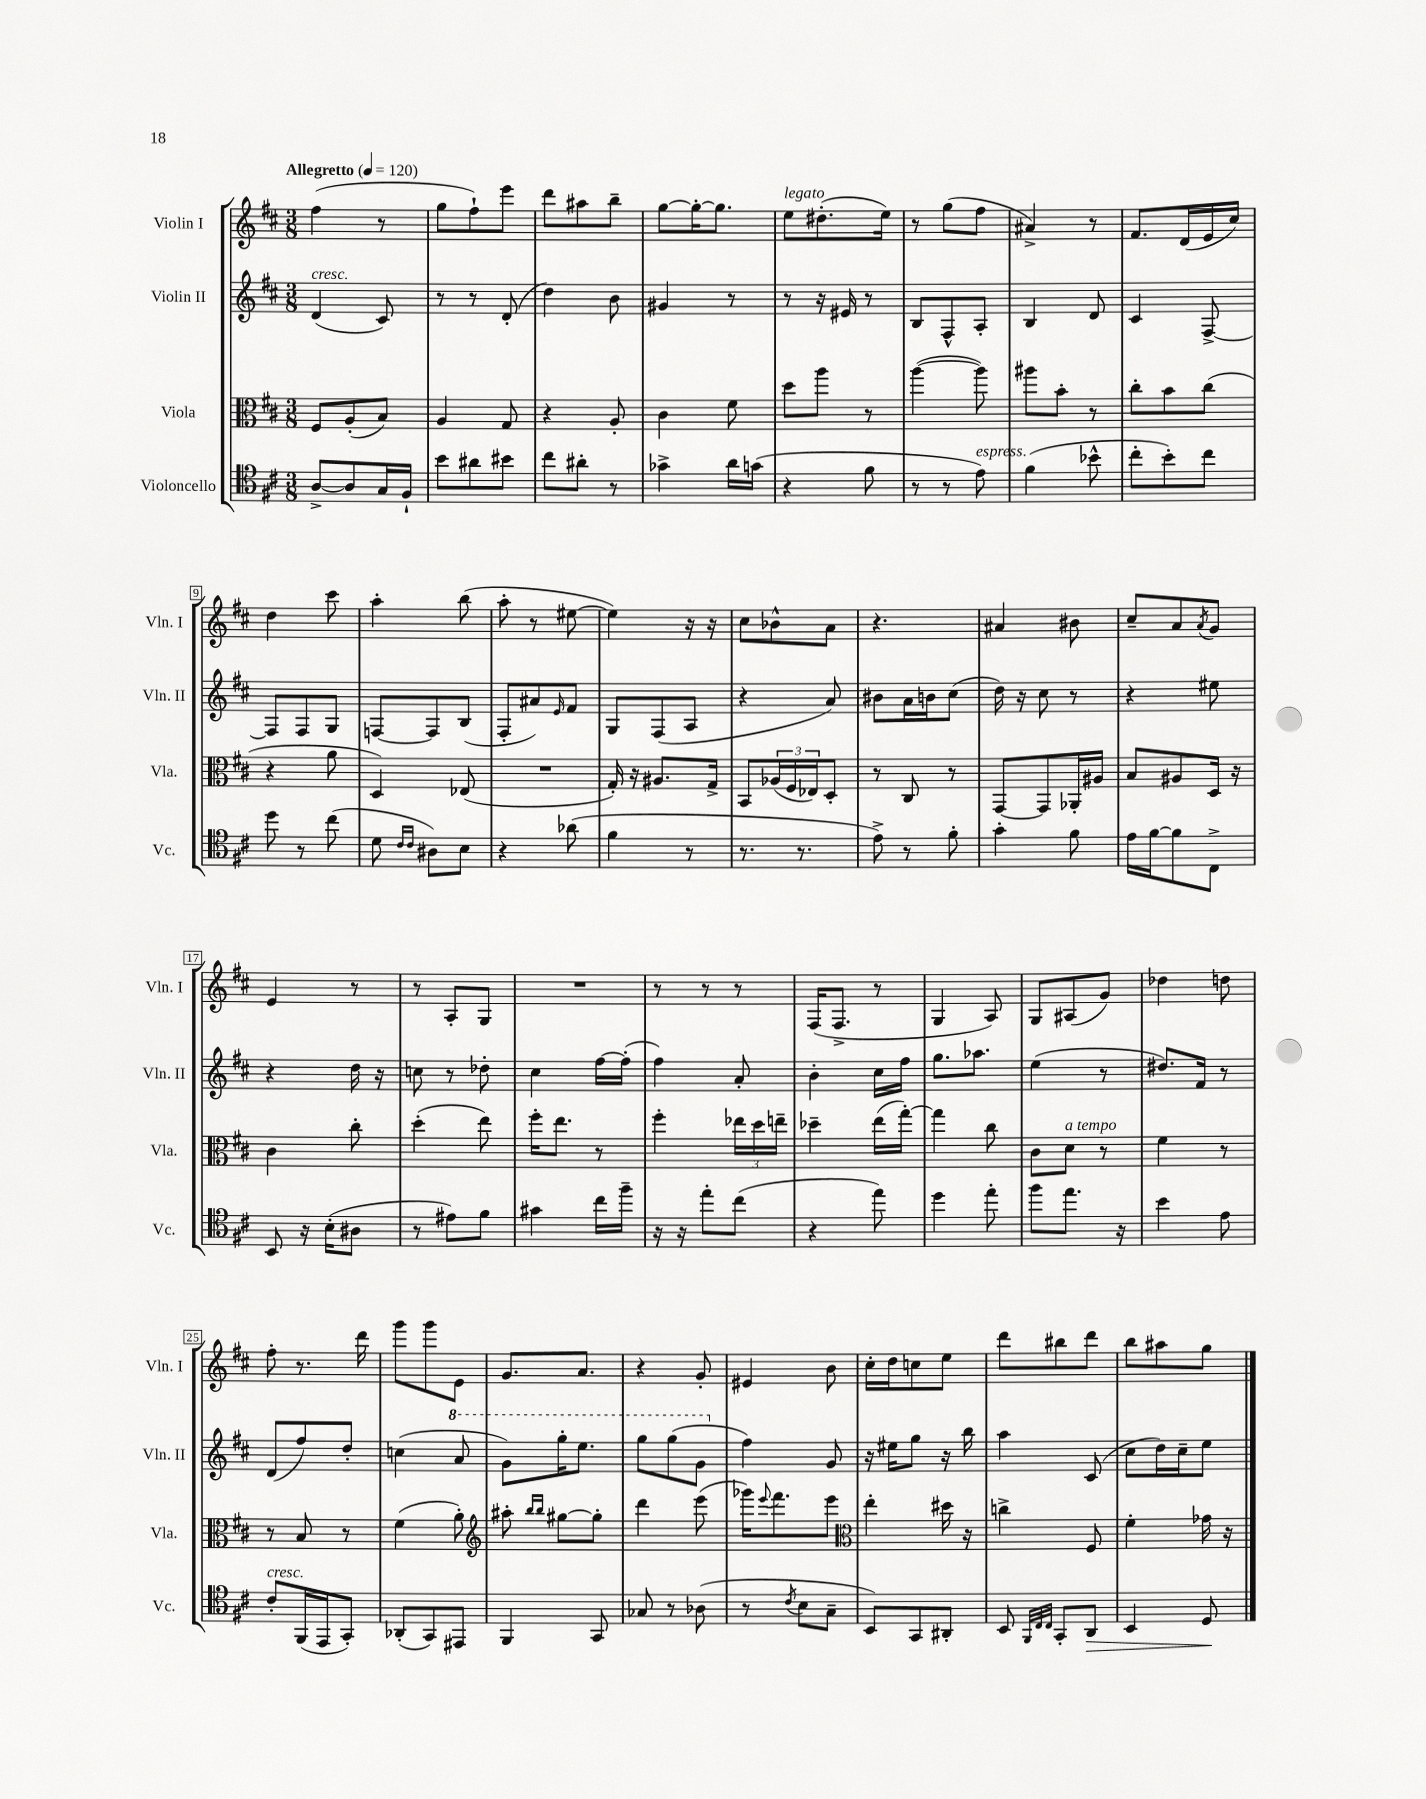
<<
\new StaffGroup <<
\new Staff = "s0" \with { instrumentName = "Violin I" shortInstrumentName = "Vln. I" } {
    \clef treble \key d \major \numericTimeSignature \time 3/8 \tempo "Allegretto" 4 = 120
    fis''4( r8 |
    g''8 fis''8-!) e'''8 |
    d'''8 ais''8 b''8-- |
    g''8~ g''16~-. g''8. |
    e''8^\markup { \italic "legato" } dis''8.-.( e''16) |
    r8 g''8( fis''8 |
    ais'4->) r8 |
    fis'8. d'16( e'16 cis''16) |
    d''4 cis'''8 |
    a''4-. b''8( |
    a''8-. r8 eis''8~ |
    eis''4) r16 r16 |
    cis''8 bes'8-^ a'8 |
    r4. |
    ais'4 bis'8 |
    cis''8-- a'8 \acciaccatura { a'8 } g'8 |
    e'4 r8 |
    r8 a8-. g8 |
    R4. |
    r8 r8 r8 |
    fis16( fis8.-> r8 |
    g4 a8) |
    g8 ais8( g'8) |
    des''4 d''8 |
    fis''8-. r8. d'''16 |
    g'''8 g'''8 e'8 |
    g'8. a'8. |
    r4 g'8-. |
    eis'4 b'8 |
    cis''16-. d''16 c''8 e''8 |
    d'''8 bis''8 d'''8 |
    b''8 ais''8 g''8 \bar "|." |
}
\new Staff = "s1" \with { instrumentName = "Violin II" shortInstrumentName = "Vln. II" } {
    \clef treble \key d \major \numericTimeSignature \time 3/8
    d'4^\markup { \italic "cresc." }( cis'8) |
    r8 r8 d'8-.( |
    d''4) b'8 |
    gis'4 r8 |
    r8 r16 eis'16 r8 |
    b8 fis8-^ a8-. |
    b4 d'8 |
    cis'4 fis8~-> |
    fis8 fis8 g8 |
    f8~ f8 b8( |
    fis8-. ais'8) \grace { e'16 } fis'8 |
    g8 fis8( a8 |
    r4 a'8) |
    bis'8 a'16 b'16 cis''8( |
    d''16) r16 cis''8 r8 |
    r4 eis''8 |
    r4 d''16 r16 |
    c''8 r8 des''8-. |
    cis''4 fis''16~ fis''16-.( |
    fis''4) a'8-. |
    b'4-. cis''16 fis''16 |
    g''8. aes''8. |
    e''4( r8 |
    dis''8.) fis'16 r8 |
    d'8( fis''8) d''8-. |
    c''4( \ottava #1 a''8 |
    g''8) g'''16-. e'''8. |
    g'''8 g'''8( g''8 \ottava #0 |
    fis''4) g'8 |
    r16 eis''16 g''8 r16 b''16 |
    a''4 cis'8( |
    cis''8 d''16) cis''16-- e''8 \bar "|." |
}
\new Staff = "s2" \with { instrumentName = "Viola" shortInstrumentName = "Vla." } {
    \clef alto \key d \major \numericTimeSignature \time 3/8
    fis8 a8-.( b8) |
    a4 g8 |
    r4 a8-. |
    cis'4 fis'8 |
    d''8 a''8 r8 |
    a''4~( a''8) |
    ais''8 b'8-. r8 |
    cis''8-. b'8 cis''8( |
    r4 a'8 |
    d4) ees8( |
    R4. |
    g16-.) r16 ais8. g16-> |
    b,8 \tuplet 3/2 { aes16( fis16 ees16) } d8-. |
    r8 cis8 r8 |
    g,8~ g,8 aes,16-. ais16 |
    b8 ais8 d16 r16 |
    cis'4 cis''8-. |
    d''4-.( e''8) |
    fis''16-. e''8. r8 |
    fis''4-. \tuplet 3/2 { ees''16 d''16 e''16-- } |
    des''4-- e''16( g''16~-.) |
    g''4 cis''8 |
    cis'8 d'8^\markup { \italic "a tempo" } r8 |
    fis'4 r8 |
    r8 b8 r8 |
    fis'4( a'8-.) |
    \clef treble ais''8-. \grace { b''16 b''16 } gis''8~ gis''8-. |
    d'''4 e'''8( |
    ges'''16) \appoggiatura { e'''8 } fis'''8. e'''8 |
    \clef alto e''4-. dis''16 r16 |
    c''4-> fis8 |
    fis'4-. ges'16 r16 \bar "|." |
}
\new Staff = "s3" \with { instrumentName = "Violoncello" shortInstrumentName = "Vc." } {
    \clef tenor \key d \major \numericTimeSignature \time 3/8
    a8~-> a8 g16 fis16-! |
    b'8 ais'8 bis'8 |
    cis''8 ais'8-. r8 |
    ges'4-> a'16 g'16( |
    r4 fis'8 |
    r8 r8 e'8^\markup { \italic "espress." }) |
    fis'4( bes'8-^ |
    cis''8-. b'8-.) cis''8 |
    d''8 r8 cis''8( |
    d'8 \grace { cis'16 cis'16 } ais8) b8 |
    r4 aes'8( |
    fis'4 r8 |
    r8. r8. |
    e'8->) r8 fis'8-. |
    g'4-. fis'8 |
    e'16 fis'16~ fis'8 cis8-> |
    b,8 r16 b16-.( ais8 |
    r8 eis'8) fis'8 |
    gis'4 cis''16 fis''16-- |
    r16 r16 e''8-. cis''8( |
    r4 e''8) |
    d''4 e''8-. |
    fis''8 e''8. r16 |
    b'4 e'8 |
    cis'8-.^\markup { \italic "cresc." } fis,16( e,16 g,8-.) |
    aes,8-.( g,8) eis,8 |
    fis,4 g,8 |
    ges8 r8 aes8( |
    r8 \acciaccatura { cis'8 } b8 g8-- |
    b,8) g,8 ais,8-. |
    b,8 \grace { fis,32 cis32 cis32 } g,8-. a,8\> |
    b,4 d8\! \bar "|." |
}
>>
>>
\layout { \context { \Score \override BarNumber.stencil = #(make-stencil-boxer 0.1 0.3 ly:text-interface::print) } }
